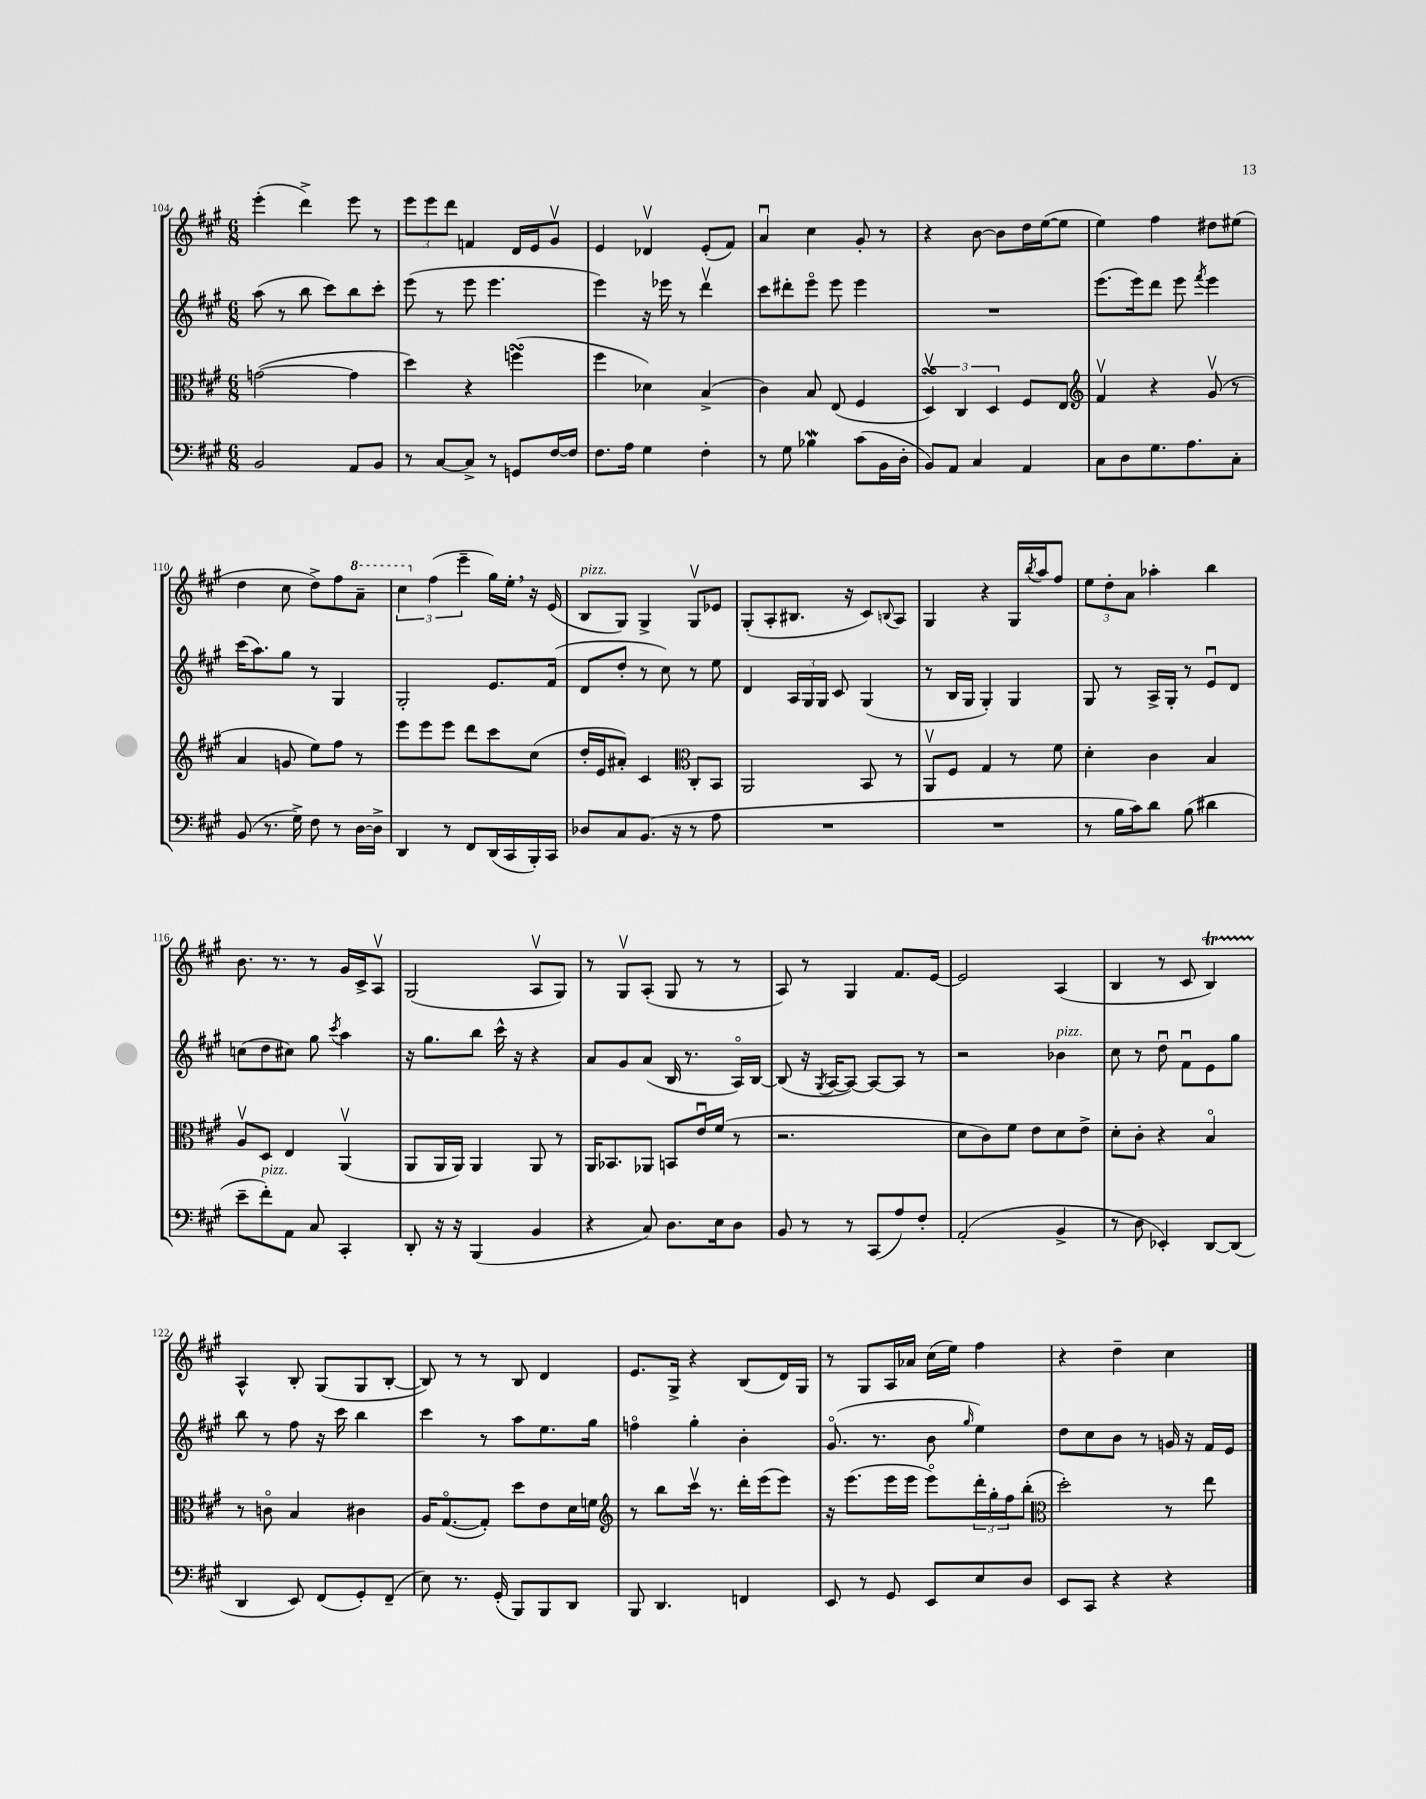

**kern	**kern	**kern	**kern
*staff4	*staff3	*staff2	*staff1
*clefF4	*clefC3	*clefG2	*clefG2
*k[f#c#g#]	*k[f#c#g#]	*k[f#c#g#]	*k[f#c#g#]
*M6/8	*M6/8	*M6/8	*M6/8
2BB/	([2g\	(8aa\	(4eee'\
.	.	8r	.
.	.	8bb\	4ddd^\)
.	.	8ccc#\L)	.
8AA/L	4g\]	8bb\	8eee\
8BB/J	.	8ccc#'\J	8r
=	=	=	=
8r	4dd\)	(8eee\	12eee\L
.	.	.	12eee\
[8C#/L	.	8r	.
.	.	.	12ddd\J
8C#^/]J	4r	8eee\	4f/
8r	.	4.eee\	.
8GG/L	(4ff\	.	16d/LL
.	.	.	16e/J
[16F#/L	.	.	8g#v/J
16F#/]JJ	.	.	.
=	=	=	=
8.F#\L	4ff#\	4eee\)	4e/
16A\Jk	.	.	.
4G#\	4d-\)	16r	4d-v/
.	.	16eee-\	.
.	.	8r	.
4F#'\	(4B^/	4dddv\	(8e'/L
.	.	.	8f#/J)
=	=	=	=
8r	4c#\)	8ccc#\L	4au/
8G#\	.	8ddd#'\	.
4B-\	8B/	8eeeo\J	4cc#\
.	(8E/	8eee\	.
(8c#\L	4F#/	4eee\	8g#'/
16BB\L	.	.	8r
16D'\JJ	.	.	.
=	=	=	=
8BB/L)	6Dv/)	2.r	4r
8AA/J	.	.	.
.	6C#/	.	.
4C#/	.	.	[8b\
.	6D/	.	.
.	.	.	8b\]L
4AA/	8F#/L	.	16dd\L
.	.	.	([16ee\J
.	8E/J	.	8ee\]J
=	=	=	=
*	*clefG2	*	*
8C#\L	4f#v/	(8.eee\L	4ee\)
8D\	.	.	.
.	.	16eee\k)	.
8.G#\	4r	8ddd\J	4ff#\
.	.	8eee\	.
8.A\	.	.	.
.	.	8qfff#/	.
.	(8g#v/	4eee\	8dd#\L
8C#'\J	8r	.	(8ee#\J
=	=	=	=
(8BB/	4a/	(16ccc#\LK	4dd\
.	.	8.aa\)	.
8.r	.	.	.
.	8g/	8gg#\J	8cc#\
16G#^\)	.	.	.
8F#\	8ee\L)	8r	8dd^\L)
8r	8ff#\J	4G#/	8ff#\
[16D\LL	8r	.	8aa~\J
16D^\]JJ	.	.	.
=	=	=	=
4DD/	8eee\L	2G#'/	6ccc#\
.	8eee\	.	.
.	.	.	(6ff#\
8r	8eee\J	.	.
.	.	.	6eee~\
8FF#/L	8ddd\L	.	.
(16DD/L	8ccc#\	8.e/L	16gg#\LL)
16CC#/	.	.	16ee'\JJ
16BBB'/)	(8cc#\J	.	16r
16CC#/JJ	.	(16f#/Jk	(16e/
=	=	=	=
8D-/L	16dd'/LL	8d/L	8B/L
.	16e/J	.	.
8C#/	8a#'/J)	8dd'/J	8G#/J)
(8.BB/J	4c#/	8r	4G#^/
.	.	8cc#\)	.
16r	.	.	.
*	*clefC3	*	*
8r	8C#'/L	8r	8G#v/L
8A\	8BB/J	8ee\	8e-/J
=	=	=	=
2.r	2AA/	4d/	(8G#'/L
.	.	.	8A'/
.	.	24A/LL	8.B#/J
.	.	24G#/	.
.	.	24G#/JJ	.
.	.	8c#/	.
.	.	.	16r
.	8BB/	(4G#/	8c#/L)
.	.	.	8qqB/
.	8r	.	8A/J
=	=	=	=
2.r	8AAv/L	8r	4G#/
.	8F#/J	16B/LL	.
.	.	16G#/JJ	.
.	4G#/	4G#'/)	4r
.	8r	4G#/	16G#/LL
.	.	.	8qbb/
.	.	.	16aa/J
.	8f#\	.	8ff#/J
=	=	=	=
8r	4d'\	8G#/	12ee\L
.	.	.	12dd'\
16B\LL	.	8r	.
.	.	.	12a\J
16c#\J)	.	.	.
8d\J	4c#\	16A^/LL	4aa-'\
.	.	16G#'/JJ	.
(8B\	.	8r	.
4d#\	4B/	8eu/L	4bb\
.	.	8d/J	.
=	=	=	=
8e~\L	8Av/L	(8cc\L	8.b\
8f#'\)	8D/J	8dd\	.
.	.	.	8.r
8AA\J	4E/	8cc#\J)	.
8C#/	.	8gg#\	8r
.	.	8qccc#/	.
4CC#'/	(4AAv/	4aa\	16g#/LL
.	.	.	16c#^/J
.	.	.	8Av/J
=	=	=	=
8DD'/	8AA/L	16r	(2G#/
.	.	8.gg#\L	.
16r	16AA/L	.	.
16r	16AA/JJ)	.	.
(4BBB/	4AA/	8bb\J	.
.	.	16ccc#^^\	.
.	.	16r	.
4BB/	8AA/	4r	8Av/L
.	8r	.	8G#/J)
=	=	=	=
4r	16AA/LK	8a/L	8r
.	8.BB-/	.	.
.	.	8g#/	8G#v/L
8C#/)	8AA-/J	(8a/J	(8A'/J
8.D\L	8BB/L	16B/	8G#/
.	.	8.r	.
.	16eu/L	.	8r
16E\k	(16f#/JJ	.	.
8D\J	8r	16Ao/LL)	8r
.	.	[16B/JJ	.
=	=	=	=
8BB/	2.r	(8B/]	8A/)
8r	.	16r	8r
.	.	8qG#/	.
.	.	[16A/LK	.
8r	.	8A/_J)	4G#/
(8CC#/L	.	8A/_L	.
8A/)	.	8A/]J	8.f#/L
8F#'/J	.	8r	.
.	.	.	[16e/Jk
=	=	=	=
(2AA'/	8d\L	2r	2e/]
.	8c#\)	.	.
.	8f#\J	.	.
.	8e\L	.	.
4BB^/	8d\	4b-\	(4A/
.	8e^\J	.	.
=	=	=	=
8r	8d'\L	8cc#\	4B/
8D\	8c#'\J	8r	.
4EE-'/)	4r	8ddu\	8r
.	.	8f#u\L	8c#/
[8DD/L	4Bo/	8e\	4B/)
(8DD/]J	.	8gg#\J	.
=	=	=	=
4DD/	8r	8bb\	4A^^/
.	8co\	8r	.
8EE/)	4B/	8ff#\	8B'/
(8FF#/L	.	16r	(8G#/L
.	.	16ccc#\	.
8GG#'/)	4c#\	4bb\	8G#/
(8FF#~/J	.	.	[8B'/J
=	=	=	=
8E\)	16A/LK	4ccc#\	8B/])
.	([8.G#o/	.	.
8.r	.	.	8r
.	8G#'/]J)	8r	8r
(16GG#'/	.	.	.
8BBB/L)	8dd\L	8aa\L	8B/
8BBB/	8e\	8.ee\	4d/
8DD/J	16d\L	.	.
.	16f\JJ	16gg#\Jk	.
=	=	=	=
*	*clefG2	*	*
8BBB/	8r	4ffo\	8.e/L
4.DD/	8bb\L	.	.
.	.	.	16G#^/Jk
.	16ccc#v\Jk	4gg#'\	4r
.	8.r	.	.
4FF/	16ddd'\LL	4b'\	(8B/L
.	(16eee\J	.	.
.	8eee\J)	.	16d/L)
.	.	.	16G#/JJ
=	=	=	=
8EE/	16r	(8.g#o/	8r
.	(8.eee\L	.	.
8r	.	.	8G#/L
.	.	8.r	.
8GG#/	16eee\L	.	16A/L
.	16eee\JJ	.	16a-/JJ
8EE/L	8eeeo\L)	8b\	(16cc#\LL
.	.	.	16ee\JJ)
.	.	16qqgg#/	.
8E/	24ddd'\L	4ee\)	4ff#\
.	24gg#'\	.	.
.	24ff#\J	.	.
8D/J	(8bb'\J	.	.
=	=	=	=
*	*clefC3	*	*
8EE/L	2dd'\)	8dd\L	4r
8CC#/J	.	8cc#\	.
4r	.	8b\J	4dd~\
.	.	8r	.
4r	8r	16g/	4cc#\
.	.	16r	.
.	8ee\	16f#/LL	.
.	.	16e/JJ	.
==	==	==	==
*-	*-	*-	*-
